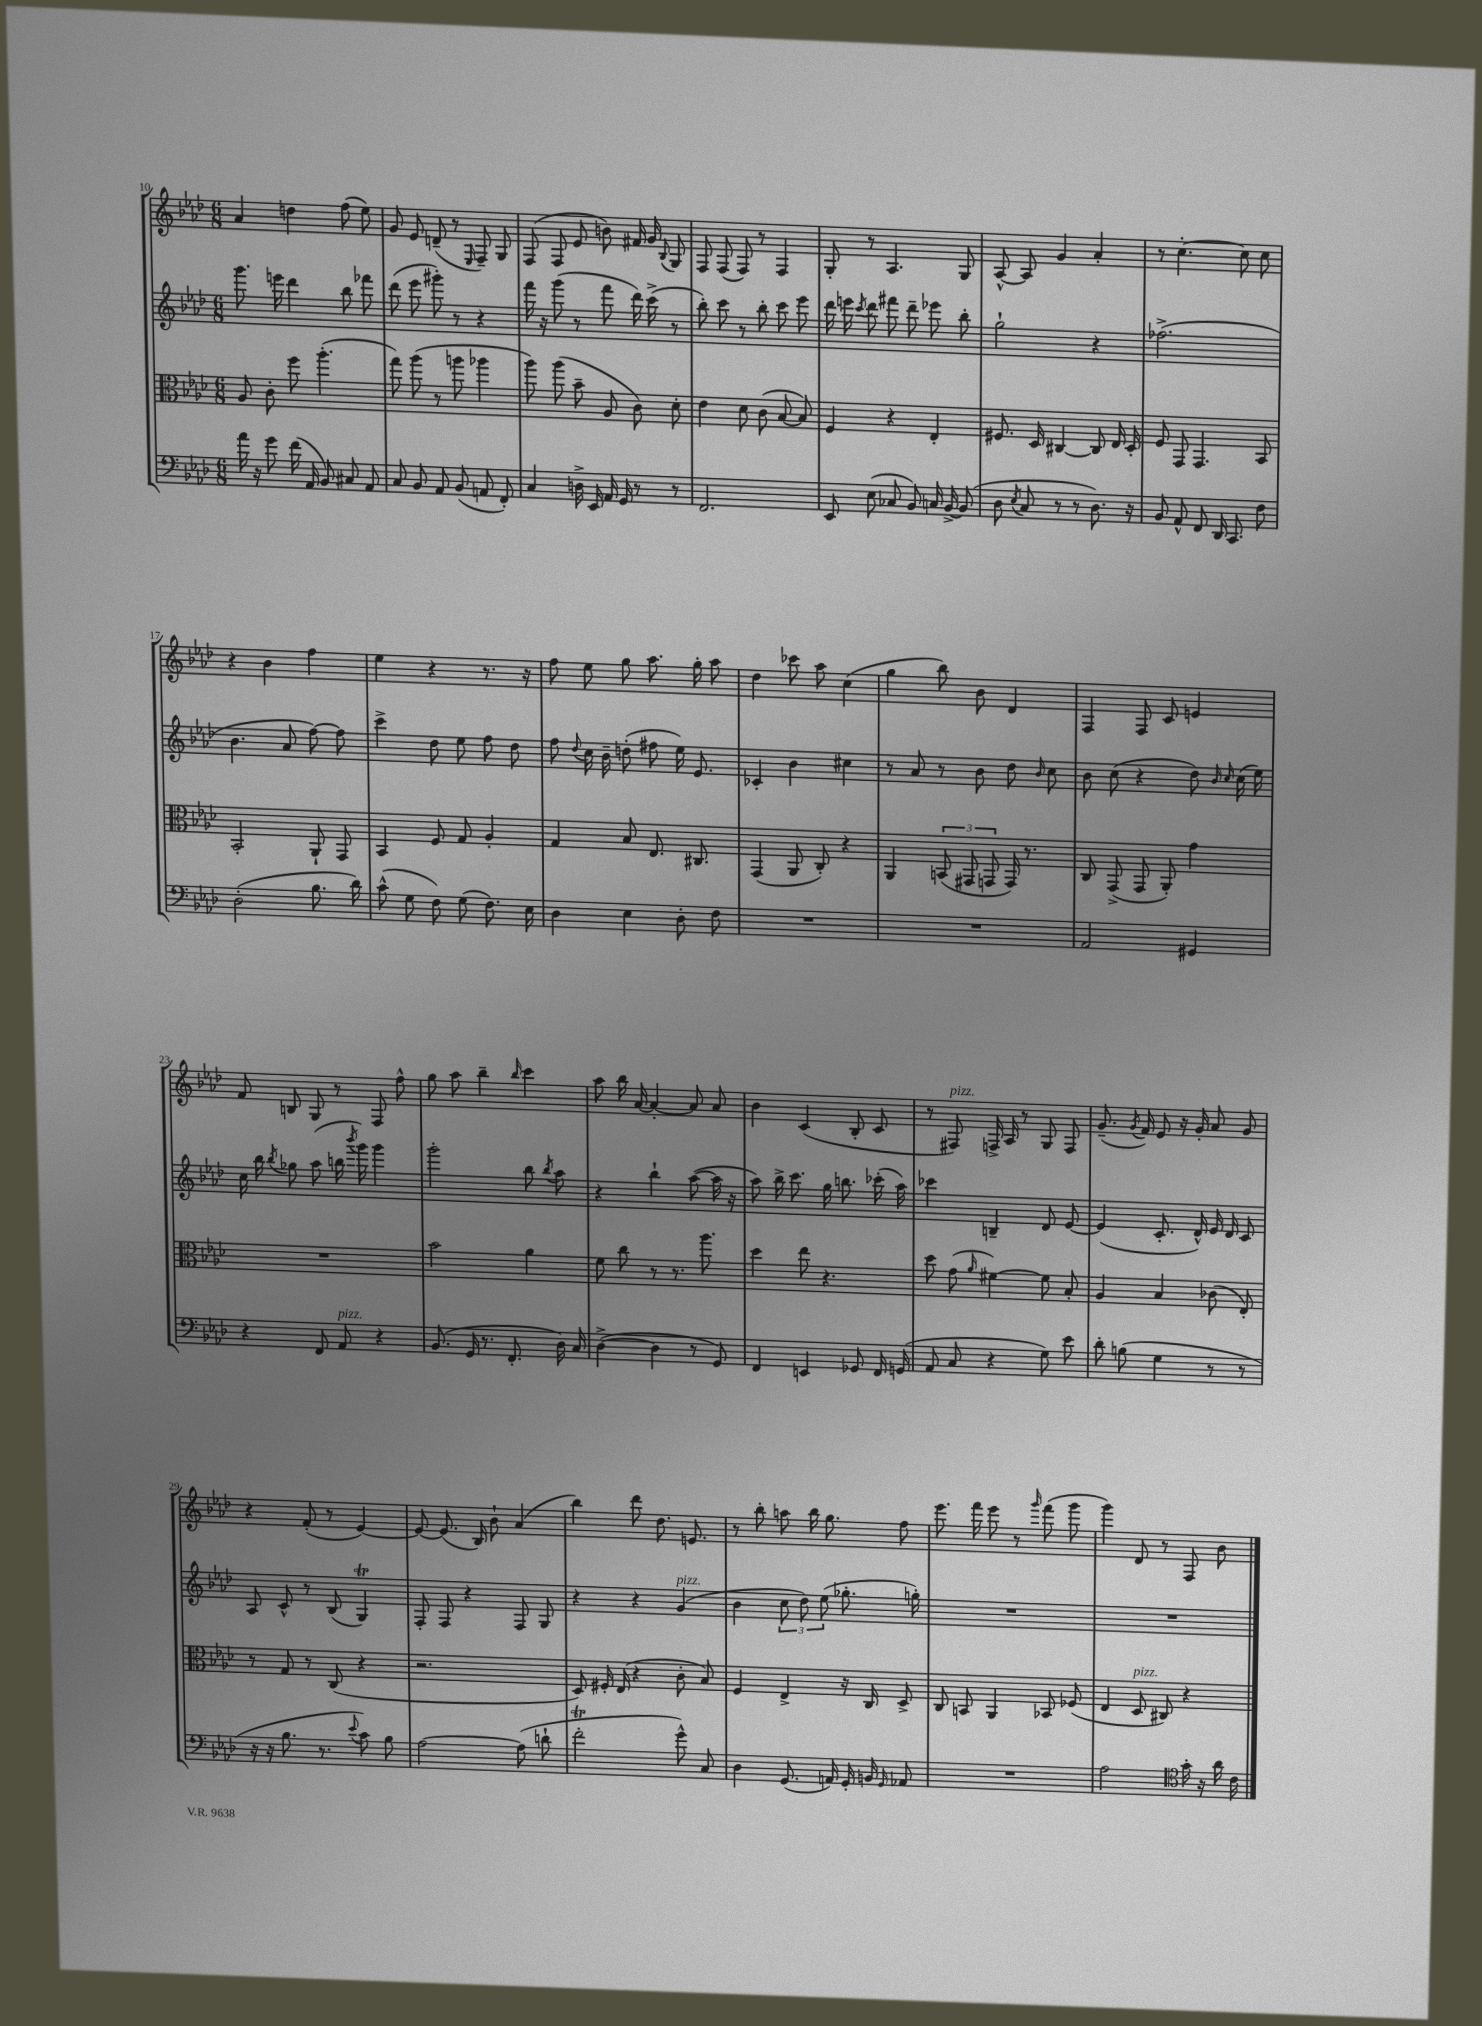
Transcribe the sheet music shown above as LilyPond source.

<<
\new StaffGroup <<
\new Staff = "s0" {
    \clef treble \key aes \major \numericTimeSignature \time 6/8
    \autoBeamOff aes'4 d''4 f''8( ees''8) |
    g'8 ees'8 d'8--( r8 \grace { ees16 } f8--) g8 |
    f8( f8 ees'8 b'8) fis'16 g'16 \appoggiatura { bes8 } g8 |
    f8 f8( f8) r8 f4 |
    g8-. r8 aes4. g8 |
    aes8~-^ aes8 g'4 aes'4-. |
    r8 c''4.~-. c''8 c''8 |
    r4 bes'4 f''4 |
    ees''4 r4 r8. r16 |
    f''8 ees''8 g''8 aes''8. g''16-. aes''8 |
    des''4 ces'''8 aes''8 c''4( |
    g''4 bes''8) bes'8 des'4 |
    f4 f8 c'8 e'4 |
    f'8 b8 g8 r8 f8 f''8-^ |
    g''8 aes''8 bes''4-- \grace { bes''16 } c'''4 |
    aes''8 bes''16 aes'16~ aes'4~-. aes'8 aes'8 |
    bes'4 c'4( bes8-. c'8 |
    r8 fis8^\markup { \italic "pizz." }) f16-> aes16 r8 g8 f8 |
    g'8.--( \acciaccatura { g'8 } f'16) ees'8 r16 g'16-. aes'8 g'8 |
    r4 f'8-.( r8 ees'4~) |
    ees'8~ ees'8.( bes16) bes'8-! aes'4( |
    bes''4) des'''8 des''8. e'8. |
    r8 bes''8-. a''8 bes''16 g''8. f''8 |
    ees'''8. f'''16 ees'''8 r8 \grace { g'''16 } f'''8( g'''8 |
    g'''4) des'8 r8 f8 bes'8 \bar "|." |
}
\new Staff = "s1" {
    \clef treble \key aes \major \numericTimeSignature \time 6/8
    \autoBeamOff g'''8. e'''16 des'''4 bes''8 fes'''8 |
    des'''8( ees'''8 gis'''8-.) r8 r4 |
    f'''16 r16 g'''8( r8 f'''8 des'''16) c'''16->( r8 |
    bes''8-.) c'''8 r8 bes''8-. c'''8 ees'''8 |
    des'''16 e'''16 \acciaccatura { c'''8 } des'''8 fis'''8 des'''8-- ees'''8 bes''8-. |
    g''2-! r4 |
    fes''2.->( |
    bes'4. aes'8 f''8~) f''8 |
    c'''4-> des''8 ees''8 f''8 des''8 |
    f''8 \appoggiatura { des''8 } c''16 bes'16-- d''8-.( fis''8 ees''16) ees'8. |
    ces'4-. bes'4 cis''4 |
    r8 aes'8 r8 bes'8 des''8 \grace { bes'16 } c''8 |
    bes'8 c''8( r4 des''8) \grace { bes'16 c''16 } c''16( ees''16) |
    c''16 bes''16 \acciaccatura { bes''8 } ges''8 aes''8( b''16 \acciaccatura { bes'''8 } g'''16) g'''4 |
    g'''2-. bes''8 \acciaccatura { bes''8 } aes''8 |
    r4 bes''4-! aes''8~( aes''16 r16 |
    aes''8) bes''16-> c'''8. g''16 b''8. ces'''16-.( aes''16) |
    ces'''4 b4-- des'8 ees'8~ |
    ees'4( c'8.-. des'16-^) ees'16 des'16 c'8 |
    aes8 c'8-^ r8 bes8( g4\trill) |
    f8-. f8 r4 f8 g8 |
    r4 r4 g'4^\markup { \italic "pizz." }( |
    bes'4 \tuplet 3/2 { c''8 des''8) ees''8( } ges''8.-. g''16-.) |
    R2. |
    R2. \bar "|." |
}
\new Staff = "s2" {
    \clef alto \key aes \major \numericTimeSignature \time 6/8
    \autoBeamOff aes8 c'8-. f''8 aes''4.-.( |
    g''8) aes''8( r8 a''8 aes''4 |
    aes''8) aes''8( bes'8-- aes8 c'8) des'8-. |
    ees'4 des'8 c'8( bes8~ bes8) |
    f4 r4 ees4-. |
    fis8. des16 cis4~ cis8 ees16 des16-. |
    f8 g,8 g,4. bes,8 |
    bes,2-. aes,8-! g,8 |
    bes,4 f8 g8 aes4-. |
    g4 bes8 ees8. cis8. |
    g,4( aes,8 c8-.) r4 |
    aes,4 \tuplet 3/2 { b,8( gis,8 g,8 } g,16) r8. |
    c8 g,8->( g,8 aes,8-.) g'4 |
    R2. |
    bes'2 aes'4 |
    f'8 c''8 r8 r8. aes''8. |
    des''4 ees''8 r4. |
    des''8 g'8( \grace { aes'16 } fis'4~) fis'8 bes8-. |
    aes4 bes4 ces'8( ees8-.) |
    r8 g8 r8 c8( r4 |
    r2. |
    des8) fis16-. ees16( r4 c'8-. bes8) |
    f4 ees4-> r16 c16 des8-> |
    c8 b,8 aes,4 bes,8 fes8( |
    ees4 des8^\markup { \italic "pizz." } cis8) r4 \bar "|." |
}
\new Staff = "s3" {
    \clef bass \key aes \major \numericTimeSignature \time 6/8
    \autoBeamOff aes'16 r16 g'8 f'16( aes,16 bes,8) cis8 aes,8 |
    c8 bes,8 aes,8 bes,8( a,8 f,8-.) |
    c4 d16-> ees,16 aes,16 g,16 r8 r8 |
    f,2. |
    ees,8 ees8( ces8 bes,8) c16 bes,16~-> bes,8( |
    des8 \acciaccatura { ees8 } c8 r8 r8 des8.) r16 |
    bes,8 aes,8-^ f,8 des,16 c,8. f8 |
    des2-.( bes8. des'16) |
    c'8-^( g8 f8) g8( f8.) ees16 |
    des4 ees4 des8-. f8 |
    R2. |
    R2. |
    aes,2 gis,4 |
    r4 f,8 aes,8^\markup { \italic "pizz." } r4 |
    bes,8.( g,16 r8. f,8.-. des16) c16 |
    des4~->( des4 r8 g,8) |
    f,4 e,4 ges,8 f,16 g,16( |
    aes,8 c8 r4 g8) ees'8 |
    des'8-. b8( g4 r8 r8 |
    r16 r16 bes8. r8. \appoggiatura { ees'8 } c'8) bes8 |
    aes2~ aes8( d'8-! |
    f'2-.\trill g'8-^) c8 |
    des4 g,8.( a,16) g,16-. b,16 \grace { g,16 } aes,8 |
    R2. |
    aes2 \clef tenor g'16-. r16 aes'16 c'16 \bar "|." |
}
>>
>>
\layout { \context { \Score currentBarNumber = #10 } }
